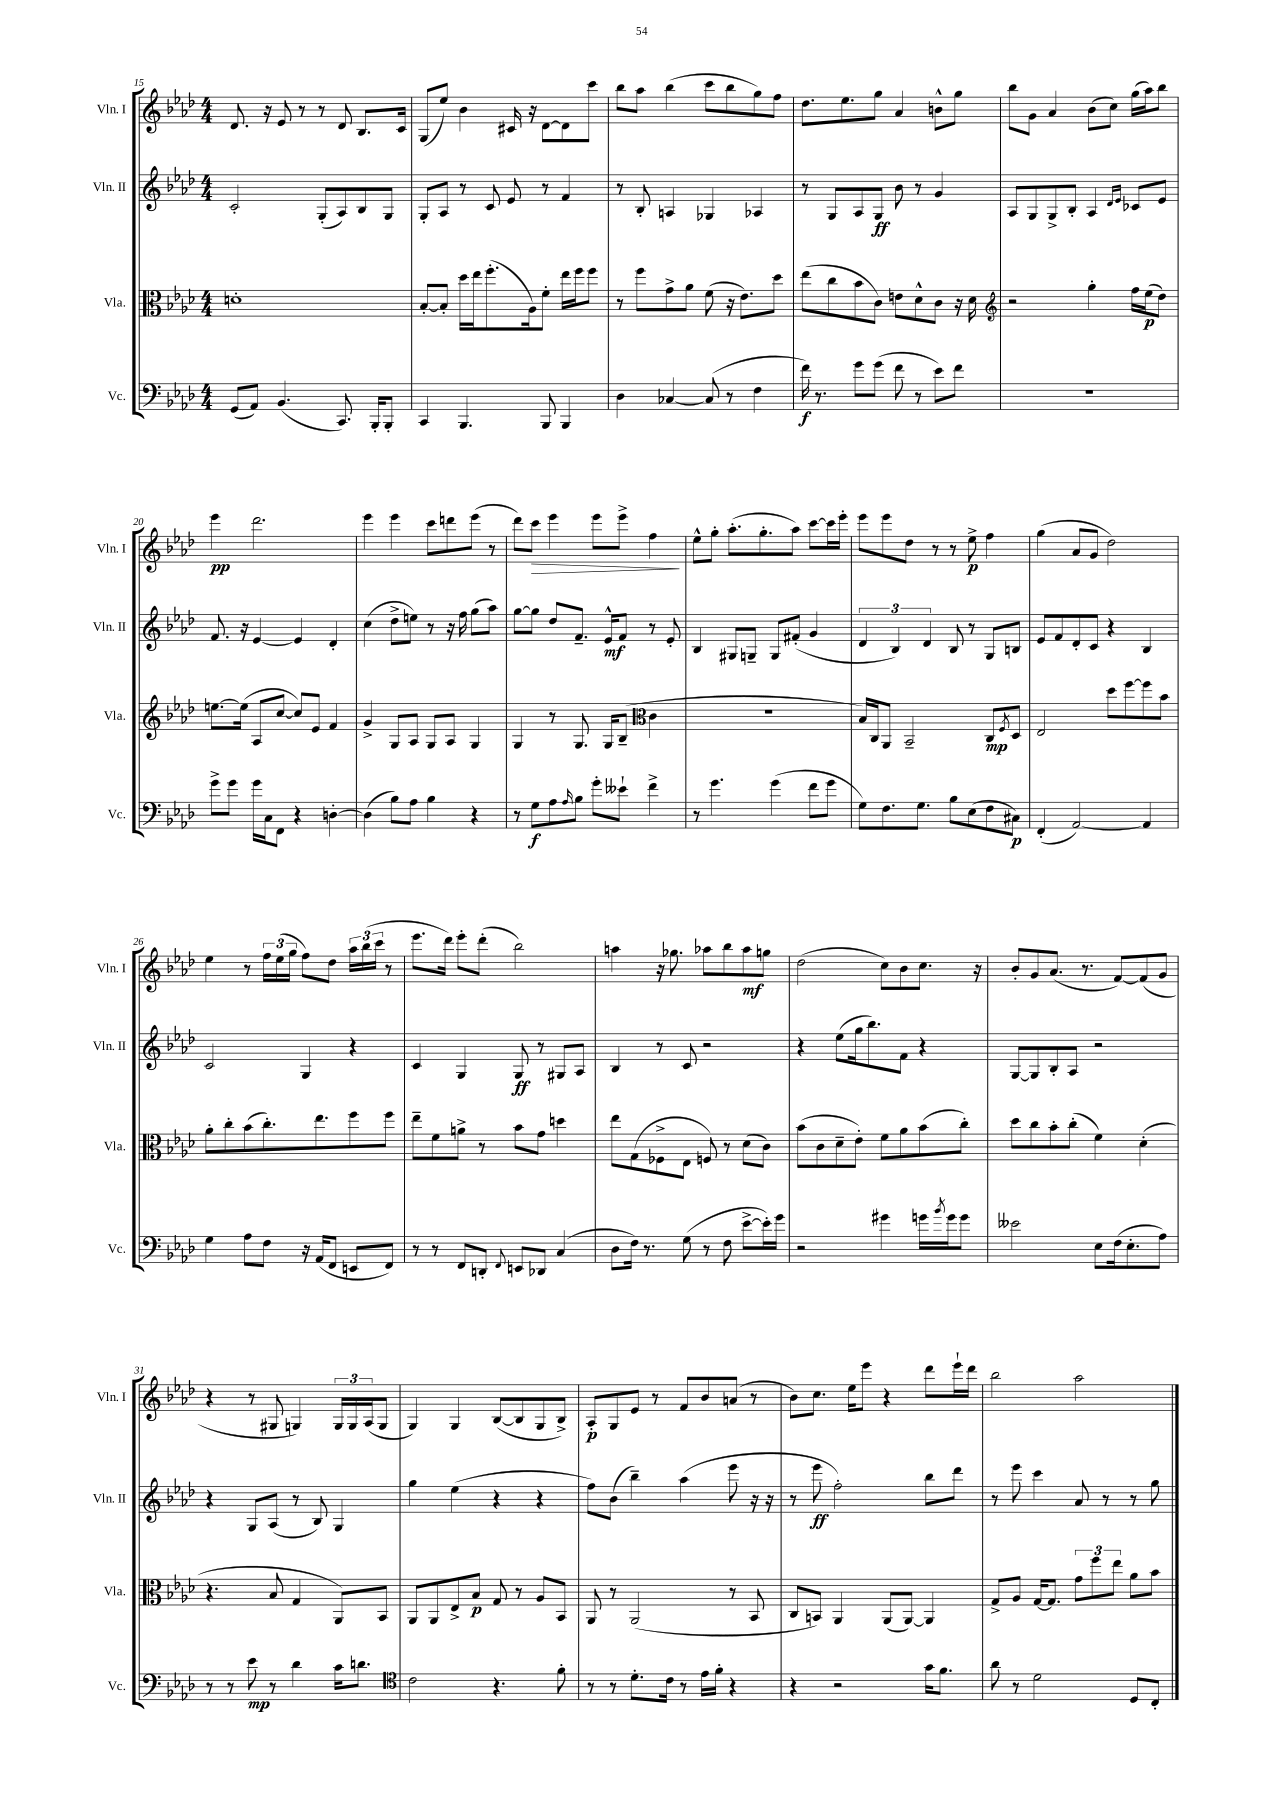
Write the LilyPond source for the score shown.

<<
\new StaffGroup <<
\new Staff = "s0" \with { instrumentName = "Vln. I" shortInstrumentName = "Vln. I" } {
    \clef treble \key aes \major \numericTimeSignature \time 4/4
    des'8. r16 ees'8 r8 r8 des'8 bes8. c'16 |
    g8( ees''8) bes'4 cis'16 r16 des'8~ des'8 c'''8 |
    bes''8 aes''8 bes''4( c'''8 bes''8 g''8) f''8 |
    des''8. ees''8. g''8 aes'4 b'8-^ g''8 |
    bes''8 g'8 aes'4 bes'8( c''8) g''16( aes''16) bes''8 |
    ees'''4\pp des'''2. |
    ees'''4 ees'''4 c'''8 d'''8 ees'''8( r8 |
    des'''8) c'''8\> ees'''4 ees'''8 ees'''8-> f''4\! |
    ees''8-^ g''8-. aes''8.-.( g''8.-. aes''8) c'''8~ c'''16 ees'''16-. |
    ees'''8 ees'''8 des''8 r8 r8 ees''8->\p f''4 |
    g''4( aes'8 g'8 des''2) |
    ees''4 r8 \tuplet 3/2 { f''16 ees''16( g''16 } f''8) des''8 \tuplet 3/2 { aes''16 bes''16( c'''16 } r8 |
    ees'''8. des'''16) ees'''8-. des'''8-.( bes''2) |
    a''4 r16 ges''8. aes''8 bes''8 aes''8\mf g''8 |
    des''2( c''8) bes'8 c''8. r16 |
    bes'8-. g'8 aes'8.( r8. f'8~) f'8( g'8 |
    r4 r8 gis8 g4) \tuplet 3/2 { g16 g16 aes16( } g8 |
    g4) g4 bes8~( bes8 g8 bes8->) |
    aes8-.\p g8 ees'8 r8 f'8 bes'8 a'8( r8 |
    bes'8) c''8. ees''16 ees'''8 r4 des'''8 ees'''16-! des'''16 |
    bes''2 aes''2 \bar "|." |
}
\new Staff = "s1" \with { instrumentName = "Vln. II" shortInstrumentName = "Vln. II" } {
    \clef treble \key aes \major \numericTimeSignature \time 4/4
    c'2-. g8-.( aes8) bes8 g8 |
    g8-. aes8 r8 c'8 ees'8 r8 f'4 |
    r8 bes8-. a4 ges4 aes4 |
    r8 g8 aes8 g8\ff bes'8 r8 g'4 |
    aes8 g8 g8-> bes8-. aes4 \grace { des'16 ees'16 } ces'8 ees'8 |
    f'8. r16 ees'4~ ees'4 des'4-. |
    c''4( des''8-> e''8) r8 r16 f''16 g''8( aes''8) |
    g''8~ g''8 des''8 f'8.-- ees'16-^\mf f'8 r8 ees'8-. |
    bes4 gis8 g8-- g8 fis'8-.( g'4 |
    \tuplet 3/2 { des'4 bes4) des'4 } bes8 r8 g8 b8 |
    ees'8 f'8 des'8-. c'8 r4 bes4 |
    c'2 g4 r4 |
    c'4 g4 g8\ff r8 gis8 aes8 |
    bes4 r8 c'8 r2 |
    r4 ees''8( g''16 bes''8.) f'8 r4 |
    g8~ g8 bes8-. aes8 r2 |
    r4 g8 aes8( r8 bes8) g4 |
    g''4 ees''4( r4 r4 |
    f''8) bes'8( bes''4--) aes''4( ees'''8 r16 r16 |
    r8 ees'''8\ff f''2-.) bes''8 des'''8 |
    r8 ees'''8 c'''4 aes'8 r8 r8 g''8 \bar "|." |
}
\new Staff = "s2" \with { instrumentName = "Vla." shortInstrumentName = "Vla." } {
    \clef alto \key aes \major \numericTimeSignature \time 4/4
    d'1-. |
    bes8~-. bes8-. des''16 ees''16 f''8.-.( aes16) f'8-. ees''16 f''16 f''8 |
    r8 f''8 g'8-> aes'8 f'8( r16 ees'8.) des''8 |
    ees''8( c''8 bes'8 c'8) e'8 des'8-^ c'8 r16 des'16 |
    \clef treble r2 g''4-. f''16 ees''16\p( des''8) |
    e''8.~ e''16( aes8 c''8~ c''8) ees'8 f'4 |
    g'4-> g8 aes8 g8 aes8 g4 |
    g4 r8 g8. g16 bes8--( \clef alto c'4 |
    R1 |
    bes16) c16 aes,8 bes,2-- c8\mp \acciaccatura { f8 } des8 |
    ees2 des''8 f''8~ f''8 bes'8 |
    aes'8-. c''8-. bes'8( c''8.-.) ees''8. f''8 f''8 |
    ees''8-- f'8 a'8-> r8 bes'8 g'8 d''4 |
    ees''8 g8( fes8-> ees8 f8) r8 des'8( c'8) |
    bes'8( c'8 des'8-- ees'8-.) f'8 aes'8 bes'8( c''8-.) |
    des''8 c''8 bes'8-. c''8-.( f'4) des'4-.( |
    r4. bes8 g4 aes,8) bes,8 |
    aes,8 aes,8 ees8-> bes8\p g8 r8 aes8 bes,8 |
    aes,8 r8 aes,2( r8 bes,8 |
    c8 b,8) aes,4 aes,8( aes,8~) aes,4 |
    g8-> aes8 g16~ g8. \tuplet 3/2 { g'8 f''8 ees''8 } aes'8 bes'8 \bar "|." |
}
\new Staff = "s3" \with { instrumentName = "Vc." shortInstrumentName = "Vc." } {
    \clef bass \key aes \major \numericTimeSignature \time 4/4
    g,8( aes,8) bes,4.( c,8.) bes,,16-. bes,,8-. |
    c,4 bes,,4. bes,,8 bes,,4 |
    des4 ces4~ ces8( r8 f4 |
    f'16\f) r8. g'8 g'8( f'8 r8 ees'8) f'8 |
    r1 |
    g'8-> g'8 g'16 c16 f,8 r4 d4~-. |
    d4( bes8) aes8 bes4 r4 |
    r8 g8\f aes8 \grace { aes16 } bes8 g'8-. eeses'8-! f'4-> |
    r8 g'4. g'4( f'8 g'8 |
    g8) f8. g8. bes8 ees8( f8 cis8\p) |
    f,4-.( aes,2~) aes,4 |
    g4 aes8 f8 r16 aes,16( f,8 e,8 f,8) |
    r8 r8 f,8 d,8-. \appoggiatura { f,8 } e,8 des,8 c4( |
    des8 f16) r8. g8( r8 f8 ees'8~-> ees'16-.) g'16 |
    r2 gis'4 g'16 \acciaccatura { bes'8 } g'16 g'8 |
    eeses'2 ees8 f16( ees8.-. aes8) |
    r8 r8 ees'8\mp r8 des'4 c'16 d'8. |
    \clef tenor c'2 r4. f'8-. |
    r8 r8 des'8.-. c'16 r8 ees'16 f'16-. r4 |
    r4 r2 g'16 f'8. |
    aes'8 r8 des'2 des8 c8-. \bar "|." |
}
>>
>>
\layout { \context { \Score currentBarNumber = #15 } }
